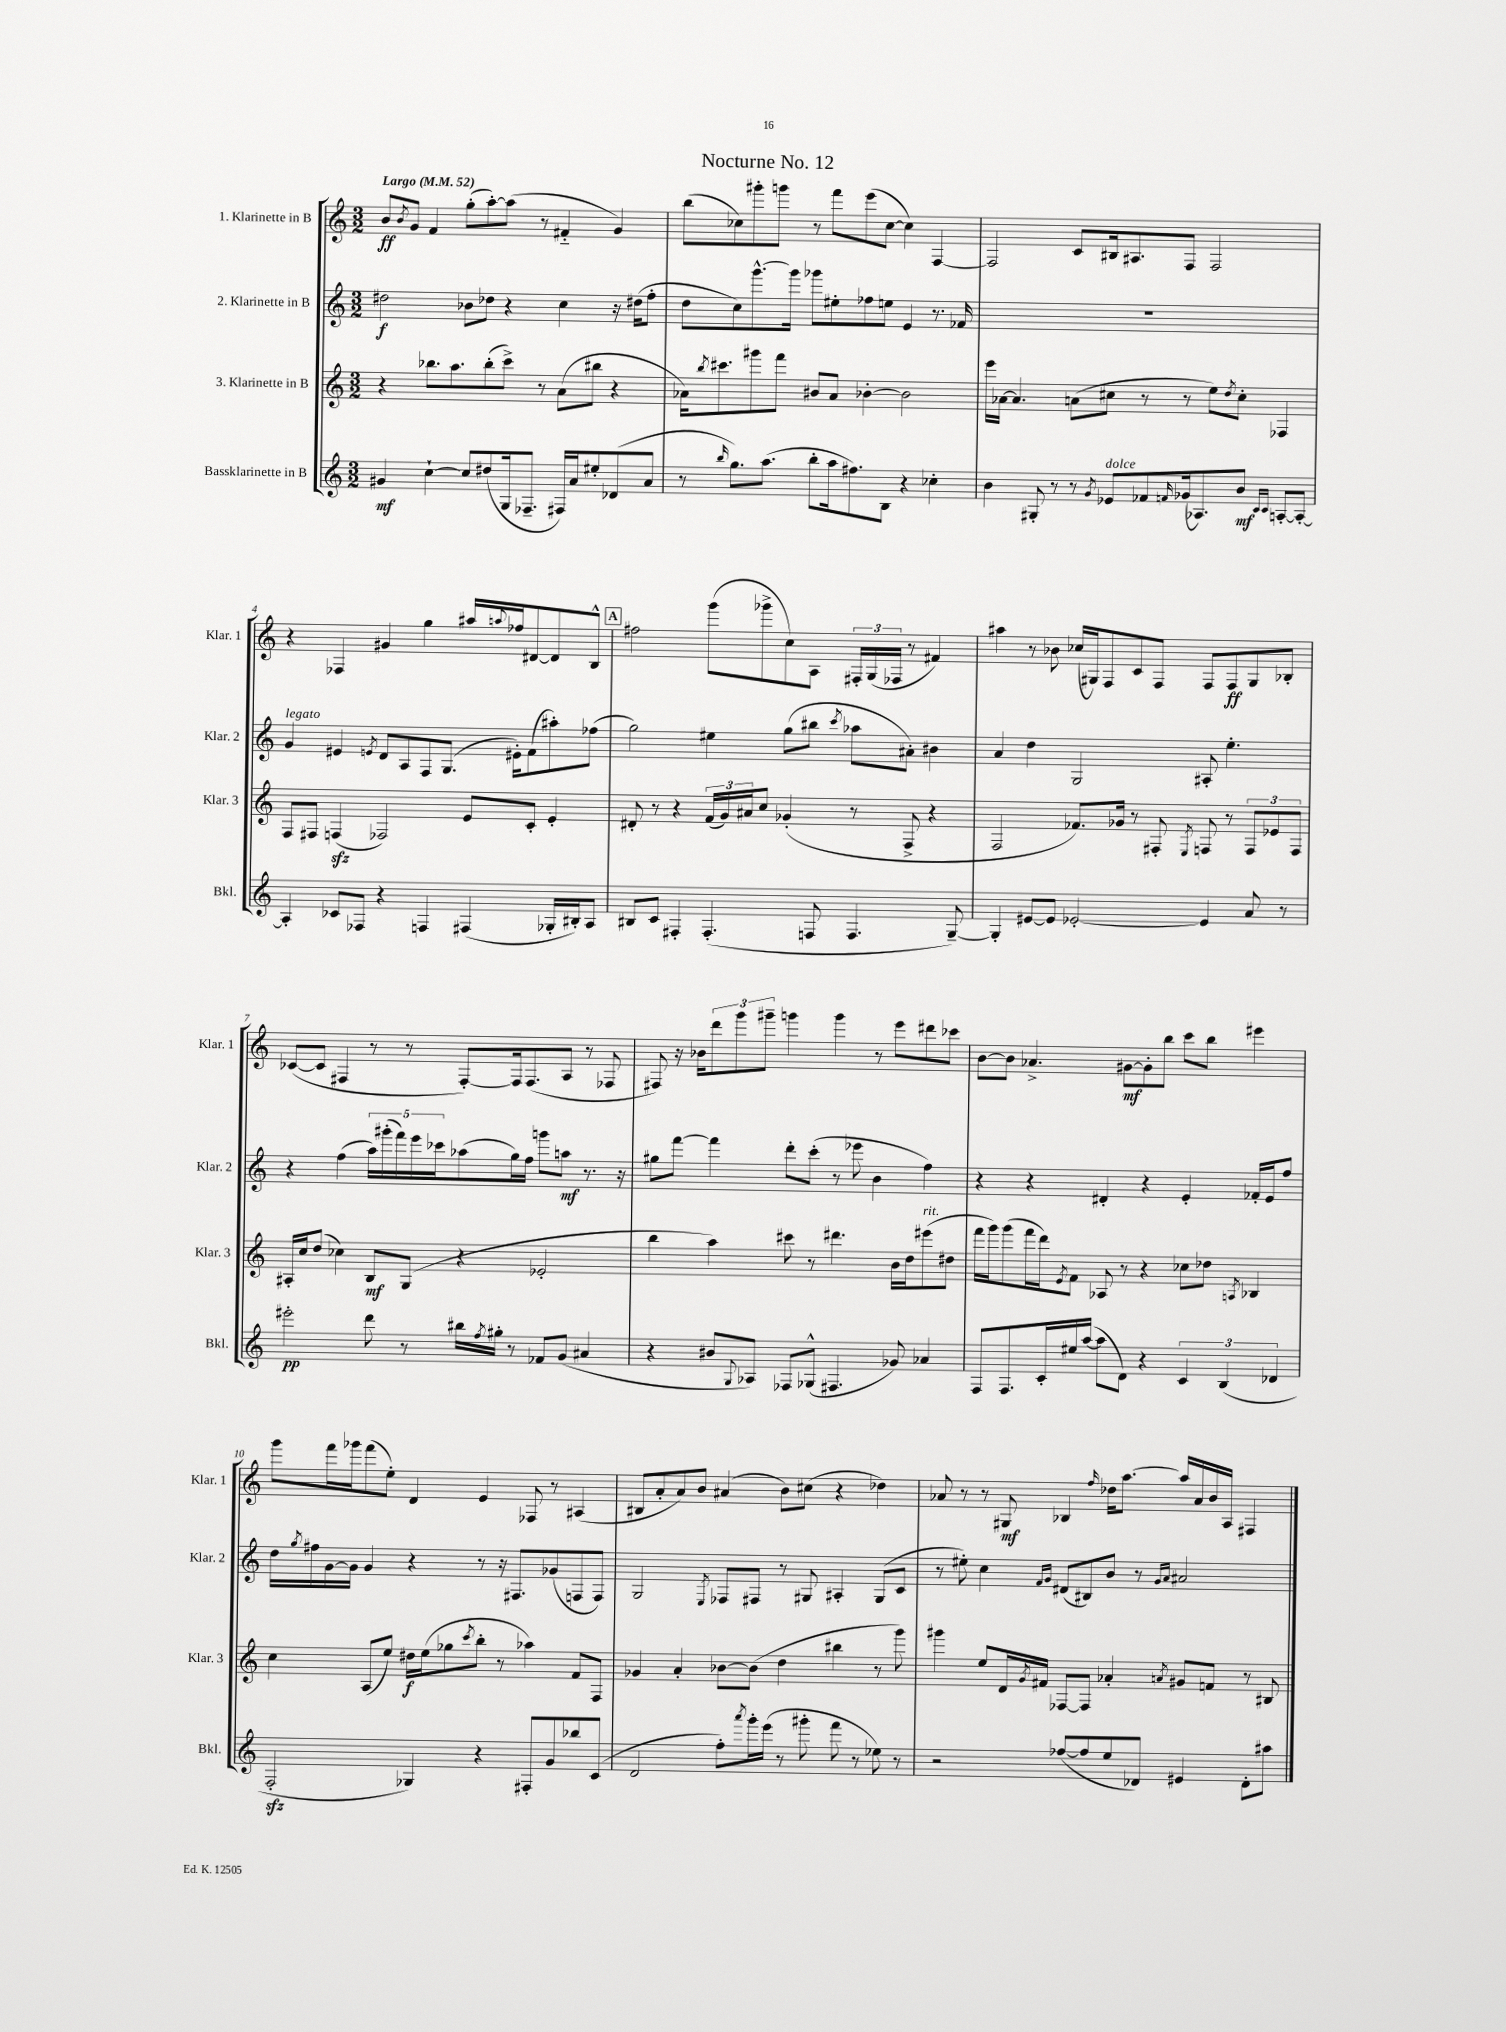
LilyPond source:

\header { title = "Nocturne No. 12" }
<<
\new StaffGroup <<
\new Staff = "s0" \with { instrumentName = "1. Klarinette in B" shortInstrumentName = "Klar. 1" } {
    \clef treble \key c \major \numericTimeSignature \time 3/2 \tempo "Largo" 4 = 52
    b'8\ff \acciaccatura { b'8 } g'8 f'4 g''8-.( a''8~-.) a''8( r8 fis'4-_ g'4) |
    b''8( ces''8) gis'''8-. g'''8 r8 f'''8 e'''8( ces''8~ ces''4) f4~ |
    f2 c'8 bis16 ais8. f8 f2 |
    r4 fes4 gis'4 g''4 ais''16 \appoggiatura { a''8 } fes''16 dis'8~ dis'8 b8-^ |
    \mark \markup { \box "A" } fis''2 g'''8( ges'''8-> c''8) a8 \tuplet 3/2 { fis16-. g16( fes16 } r8 fis'4) |
    ais''4 r8 bes'8 ces''16( gis16) f8 c'8 f8 f8 f8\ff gis8 bes8-. |
    ces'8~( ces'8 fis4 r8 r8 fis8~-.) fis16 fis8.( a8 r8 fes8 |
    fis8) r16 bes'16 \tuplet 3/2 { d'''8 g'''8 gis'''8-- } g'''4 g'''4 r8 e'''8 dis'''8 ces'''8 |
    b'8~ b'8 aes'4.-> gis'8~\mf gis'8-. b''8 c'''8 b''8 eis'''4 |
    g'''8 f'''16 ges'''16 f'''8( e''8-.) d'4 e'4 fes8 r8 ais4( |
    bis8 a'8-. a'8) b'8 ais'4( b'8) cis''8( r4 des''4) |
    aes'8 r8 r8 gis8\mf bes4 \grace { f''16 } des''16 a''8.~ a''16 aes'16 b'16 a16 fis4 \bar "|." |
}
\new Staff = "s1" \with { instrumentName = "2. Klarinette in B" shortInstrumentName = "Klar. 2" } {
    \clef treble \key c \major \numericTimeSignature \time 3/2
    dis''2\f bes'8 des''8 r4 c''4 r16 dis''16( f''8-. |
    d''8 c''8) g'''8.~-^ g'''16 ges'''8 eis''8-. fes''8 e''8 e'4 r8. fes'16 |
    R1. |
    g'4^\markup { \italic "legato" } eis'4 \acciaccatura { e'8 } d'8 a8 f8 g8.( eis'16-.) f'8( ais''8-.) fes''8( |
    \mark \markup { \box "A" } g''2) eis''4 g''8( bis''8 \acciaccatura { c'''8 } aes''8 ais'8-.) bis'4 |
    a'4 d''4 g2 ais8-. e''4.-. |
    r4 f''4( \tuplet 5/4 { a''16) gis'''16-.( f'''16) e'''16 ces'''16 } aes''8( g''16) f''16 g'''8 a''8\mf r8. r16 |
    gis''8 f'''8~ f'''4 d'''8-. c'''8-.( r8 ees'''8 b'4 f''4) |
    r4 r4 dis'4-. r4 e'4-. fes'16-. e'16 f''8 |
    d''16 \acciaccatura { g''8 } fis''16 g'16~ g'16 g'4 r4 r8 r16 fis8. ges'8( f8 f8) |
    g2 \acciaccatura { e8 } fes8 fis8 r8 gis8 ais4-. gis8( c'8 |
    r8 eis''8-.) c''4 \grace { f'16 g'16 } dis'8( bis8) b'8 r8 \grace { g'16 a'16 } ais'2 \bar "|." |
}
\new Staff = "s2" \with { instrumentName = "3. Klarinette in B" shortInstrumentName = "Klar. 3" } {
    \clef treble \key c \major \numericTimeSignature \time 3/2
    r4 bes''8. a''8. bes''8-.( c'''8->) r8 a'8( bis''8 r4 |
    aes'16) \acciaccatura { b''8 } cis'''8. gis'''8 f'''8 bis'8 aes'8 bes'4~-. bes'2 |
    e'''16 aes'16~ aes'4. a'8( cis''8 r8 r8 e''8) \acciaccatura { d''8 } cis''8-. fes4 |
    f8 fis8 f4\sfz( fes2) e'8 c'8-. e'4-. |
    \mark \markup { \box "A" } dis'8-. r8 r4 \tuplet 3/2 { f'16( g'16) ais'16 } c''8 ges'4-.( r8 f8-> r4 |
    f2 fes'8.) ges'16 r8 fis8-. \acciaccatura { e8 } f8 r8 \tuplet 3/2 { f8 ees'8 f8 } |
    ais16-. c''16 d''8( ces''4) b8\mf g8( r4 ees'2-. |
    b''4 a''4) cis'''8 r8 dis'''4. b'16 d''16 eis'''8^\markup { \italic "rit." }( dis''8 |
    f'''16 g'''16) g'''8( f'''16 d'''16) \acciaccatura { e'8 } f'8 aes8 r8 r4 ces''8 des''8 \acciaccatura { a8 } bes4 |
    c''4 a8( e''8) dis''16\f e''16( ges''8 \acciaccatura { c'''8 } b''8-. r8 aes''4) f'8 f8 |
    ges'4 a'4-. bes'8~ bes'8( d''4 bis''4 r8 g'''8) |
    gis'''4 e''8 d'16 \acciaccatura { g'8 } fis'16 fes8~ fes8 aes'4-. \acciaccatura { a'8 } gis'8 f'8 r8 bis8 \bar "|." |
}
\new Staff = "s3" \with { instrumentName = "Bassklarinette in B" shortInstrumentName = "Bkl." } {
    \clef treble \key c \major \numericTimeSignature \time 3/2
    gis'4\mf c''4~-! c''8 dis''8( g16 fes8.-- fis16) a'16 eis''8-. des'8( a'8 |
    r8 \grace { b''16 } g''8.) a''8.( b''8-. a''16 fis''8.) b8 r4 ces''4-. |
    b'4 gis8-. r8 r8 \acciaccatura { g'8 } ees'8^\markup { \italic "dolce" } fes'8 \grace { f'16 } ges'16( aes8.) b'8\mf \grace { c'16 c'16 } a8~-. a8~-. |
    a4-. ces'8 fes8 r4 f4 fis4( ges16-. bis16-.) a8 |
    \mark \markup { \box "A" } bis8 c'8 fis4-. fis4.-.( f8 f4. g8~--) |
    g4-. eis'8~ eis'8 ees'2~-. ees'4 a'8 r8 |
    eis'''2-.\pp d'''8 r8 bis''16 \acciaccatura { f''8 } gis''16-. r8 fes'8 g'8( ais'4 |
    r4 bis'8 \appoggiatura { g8 } aes8) fes8 ges8-^( fis4. ges'8) aes'4 |
    f8 f8. c'16-. eis''16 a''16~( a''8 d'8) r4 \tuplet 3/2 { c'4 b4( des'4 } |
    f2-.\sfz ges4) r4 fis8-. g'8 bes''8 c'8( |
    d'2 f''8-.) \acciaccatura { a'''8 } g'''16-. e'''16( r8 gis'''8-. f'''8 r8 ees''8) r8 |
    r2 fes''8~( fes''8 e''8 des'8) eis'4 des'8-. ais''8 \bar "|." |
}
>>
>>
